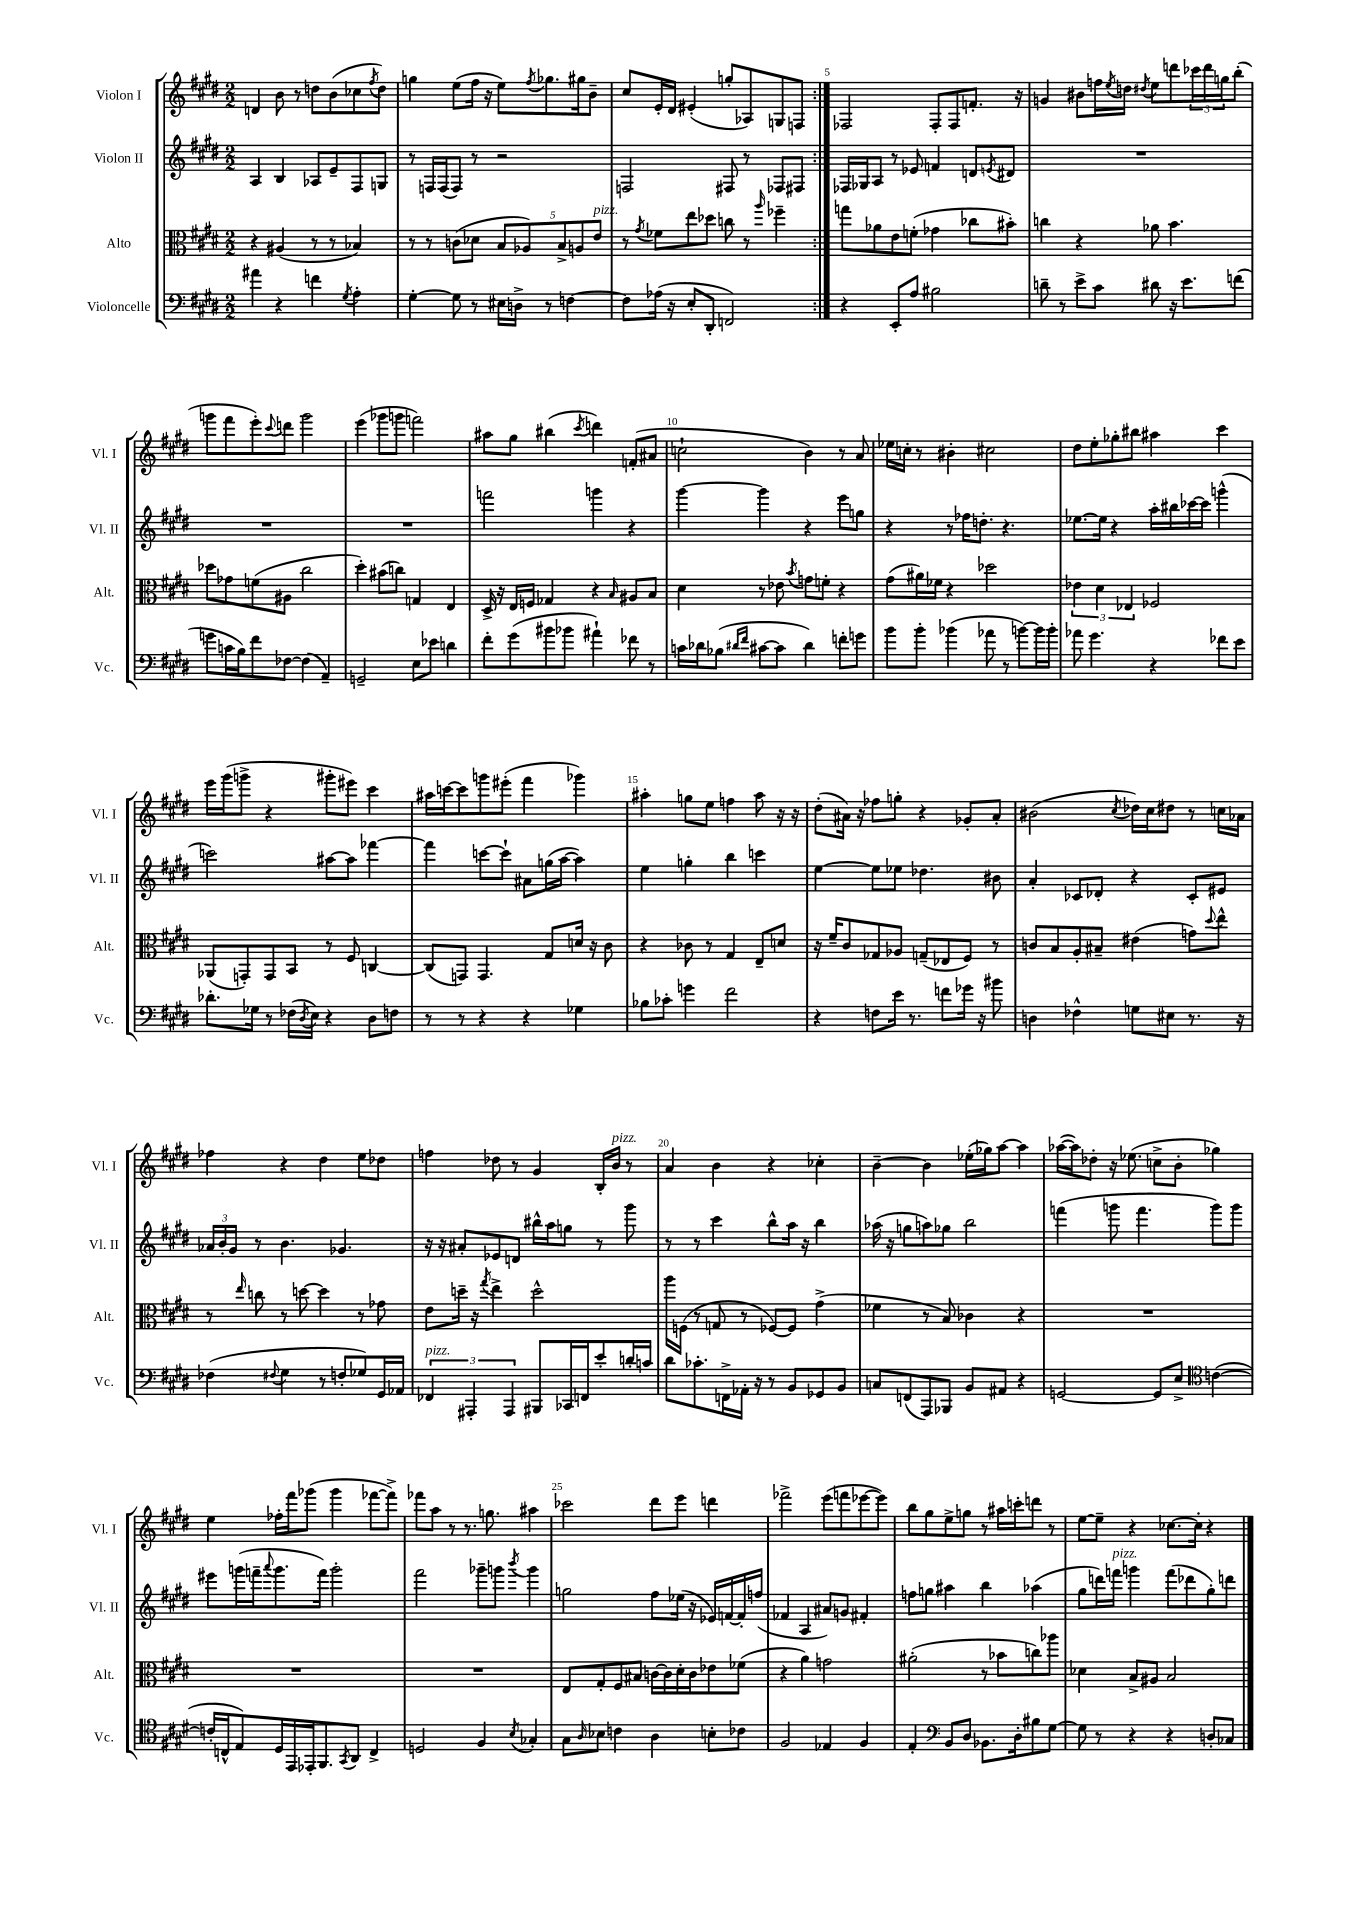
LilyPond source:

<<
\new StaffGroup <<
\new Staff = "s0" \with { instrumentName = "Violon I" shortInstrumentName = "Vl. I" } {
    \clef treble \key e \major \numericTimeSignature \time 2/2
    \repeat volta 2 { d'4 b'8 r8 d''8 b'8( ces''8 \acciaccatura { fis''8 } d''8) |
    g''4 e''8( fis''16 r16 e''8) \acciaccatura { fis''8 } ges''8. gis''16 b'8-- |
    cis''8 e'16-. dis'16 eis'4-.( g''8-. aes8) g8 f8 | }
    fes2 fes8-. fes8 f'8.-. r16 |
    g'4 bis'8 f''16 \acciaccatura { e''8 } d''16 \acciaccatura { dis''8 } e''8 d'''8 \tuplet 3/2 { ces'''16 d'''16 g''16 } b''8-.( |
    g'''8 fis'''8 e'''8-.) \appoggiatura { cis'''8 } d'''8 g'''2 |
    e'''4( ges'''8 g'''8 f'''2) |
    ais''8 gis''8 bis''4( \acciaccatura { cis'''8 } d'''4) f'8-.( ais'8 |
    c''2-! b'4) r8 a'8 |
    ees''16 c''16-. r8 bis'4-. cis''2 |
    dis''8 e''8-. ges''8-. bis''8 ais''4 cis'''4 |
    e'''16 gis'''16( g'''8-> r4 gis'''8-. eis'''8) cis'''4 |
    ais''16 c'''16~ c'''8 g'''8 eis'''8-.( fis'''4 ges'''4) |
    ais''4-. g''8 e''8 f''4 ais''8 r16 r16 |
    dis''8-.( ais'16) r16 fes''8 g''8-. r4 ges'8-. ais'8-. |
    bis'2( \acciaccatura { cis''8 } des''16) cis''16 dis''8 r8 c''16 aes'16 |
    fes''4 r4 dis''4 e''8 des''8 |
    f''4 des''8 r8 gis'4 b16-. b'16^\markup { \italic "pizz." } r8 |
    a'4 b'4 r4 ces''4-. |
    b'4~-- b'4 ees''16-.( ges''16) a''8~ a''4 |
    aes''16~( aes''16) des''8-. r16 ees''8.( c''8-> b'8-. ges''4) |
    e''4 fes''16-. fis'''16 ges'''8( ges'''4 fes'''8~ fes'''8->) |
    fes'''8 a''8 r8 r8. g''8. ais''4 |
    ces'''2 dis'''8 e'''8 d'''4 |
    fes'''2-> e'''8( f'''8 ees'''8~ ees'''8) |
    b''8 gis''8 e''8-> g''8 r8 ais''16 c'''16-. d'''8 r8 |
    e''8~ e''8-- r4 ces''8.~ ces''16-. r4 \bar "|." |
}
\new Staff = "s1" \with { instrumentName = "Violon II" shortInstrumentName = "Vl. II" } {
    \clef treble \key e \major \numericTimeSignature \time 2/2
    \repeat volta 2 { a4 b4 aes8 e'8-- fis8 g8 |
    r8 f16 f16( f8) r8 r2 |
    f2 fis8 r8 fes8 fis8 | }
    fes16 ges16 a8 r8 ees'8 f'4 d'8 \acciaccatura { e'8 } dis'8 |
    R1 |
    R1 |
    R1 |
    f'''2 g'''4 r4 |
    gis'''4~ gis'''4 r4 e'''8 g''8 |
    r4 r8 fes''16 d''8.-. r4. |
    ees''8.~ ees''16 r4 a''16-. bis''16 ces'''16~ ces'''16 g'''4-^( |
    c'''2) ais''8~ ais''8 fes'''4~ |
    fes'''4 c'''8~ c'''8-! ais'8 g''16( a''16~ a''4) |
    e''4 g''4-. b''4 c'''4 |
    e''4~ e''8 ees''8 des''4. bis'8 |
    a'4-. ces'8 des'8-. r4 ces'8-. eis'8 |
    \tuplet 3/2 { aes'16 b'16-. gis'16 } r8 b'4. ges'4. |
    r16 r16 ais'8-. ees'8 d'8 bis''16-^ a''16 g''8 r8 gis'''8 |
    r8 r8 cis'''4 b''8-^ a''16 r16 b''4 |
    aes''16( r16 g''8 a''8) ges''8 b''2 |
    f'''4( g'''8 f'''4. g'''8) g'''8 |
    eis'''8 g'''16( f'''16-- \appoggiatura { a'''8 } g'''8. f'''16) g'''2-. |
    fis'''2 ges'''8-- g'''8 \acciaccatura { b'''8 } g'''4 |
    g''2 fis''8 ees''16( r16 ees'16) f'16~ f'16-. f''16( |
    fes'4 a4 ais'8) g'8 fis'4-. |
    f''8 g''8 ais''4 b''4 aes''4( |
    gis''8 d'''16) f'''16^\markup { \italic "pizz." } g'''4 f'''8( des'''8 gis''8-.) d'''8 \bar "|." |
}
\new Staff = "s2" \with { instrumentName = "Alto" shortInstrumentName = "Alt." } {
    \clef alto \key e \major \numericTimeSignature \time 2/2
    \repeat volta 2 { r4 ais4( r8 r8 bes4) |
    r8 r8 c'8( des'8 \tuplet 5/4 { b8 aes8) b8-> a8 e'8^\markup { \italic "pizz." } } |
    r8 \acciaccatura { gis'8 } fes'8 e''8 des''8 c''8 r8 \grace { a''16 } fes''4-- | }
    g''8 aes'8 e'8 f'8-.( ges'4 ces''8 bis'8-.) |
    c''4 r4 aes'8 b'4. |
    des''8 ges'8 f'8( ais8 cis''2 |
    dis''4-.) bis'8( c''8) g4 e4 |
    dis16-> r16 e16 f16 ges4 r4 \grace { b16 } ais8 b8 |
    dis'4 r8 ees'8 \acciaccatura { b'8 } g'8 f'8-. r4 |
    gis'8( ais'16) fes'16 r4 des''2 |
    \tuplet 3/2 { ees'4 dis'4 ees4 } fes2 |
    aes,8( g,8-.) g,8 b,8 r8 fis8 c4~ |
    c8( g,8) g,4. gis8 d'16 r16 cis'8 |
    r4 ces'8 r8 gis4 e8-- d'8 |
    r16 fis'16-- cis'8 ges8 aes8 g8--( ees8 fis8) r8 |
    c'8 b8 a8-. bis8-- eis'4( g'8) \appoggiatura { dis''8 } e''8-^ |
    r8 \grace { e''16 } c''8 r8 d''8~ d''4 r8 ges'8 |
    e'8 d''16-- r16 \acciaccatura { gis''8 } e''4-> d''2-^ |
    a''16 f16( r8 g8 r8 fes8~) fes8 gis'4->( |
    fes'4 r8 b8) ces'4 r4 |
    R1 |
    R1 |
    R1 |
    e8 gis8-. fis8 bis8 c'16~ c'16 dis'16-. c'16 ees'8 fes'8( |
    r4 a'4) g'2 |
    ais'2-.( r8 bes'8 c''8) aes''8 |
    des'4 b8-> ais8 b2 \bar "|." |
}
\new Staff = "s3" \with { instrumentName = "Violoncelle" shortInstrumentName = "Vc." } {
    \clef bass \key e \major \numericTimeSignature \time 2/2
    \repeat volta 2 { ais'4 r4 f'4 \acciaccatura { gis8 } a4-. |
    gis4~-. gis8 r8 eis16 d16-> r8 f4~ |
    f8 aes16( r16 e8-. dis,8-. f,2) | }
    r4 e,8-. a8 bis2 |
    d'8-- r8 e'8-> cis'8 dis'8 r16 e'8. f'8( |
    g'8 c'16 b16) fis'8 fes8~ fes4( a,4--) |
    g,2-- e8 ees'8 d'4 |
    fis'8-. gis'8( bis'8 bes'8 ais'4-!) fes'8 r8 |
    c'16 des'16 bes8( \grace { dis'16 fis'16 } cis'8~ cis'8 dis'4) f'8-. g'8 |
    b'8 b'8-. bes'4( aes'8 r8 b'8~) b'16 b'16-. |
    aes'8 gis'4. r4 fes'8 e'8 |
    des'8.-. ges16 r8 fes16( \acciaccatura { dis8 } e16) r4 dis8 f8 |
    r8 r8 r4 r4 ges4 |
    bes8 ces'8-. g'4 fis'2 |
    r4 f8 e'16 r8. f'8 ges'16 r16 bis'8 |
    d4 fes4-^ g8 eis8 r8. r16 |
    fes4( \appoggiatura { fis8 } gis4 r8 f8-. ges8) gis,16 aes,16 |
    \tuplet 3/2 { fes,4^\markup { \italic "pizz." } ais,,4-. ais,,4 } bis,,8 ces,16 f,16 e'8-. d'16-. c'16 |
    dis'8 ces'8.-. f,16-> aes,16-. r16 r8 b,8 ges,8 b,8 |
    c8 f,8( a,,8) bes,,8 b,8 ais,8 r4 |
    g,2~ g,8 e8-> \clef tenor c'4~( |
    c'16-. c16-^ e8) dis16 e,16 ees,16-. fis,8. \acciaccatura { gis,8 } a,8 c4-> |
    d2 fis4 \acciaccatura { b8 } ges4-. |
    gis8 \grace { a16 } bes8 c'4 a4 b8-. ces'8 |
    fis2 ees4 fis4 |
    e4-. \clef bass b,8 dis8 bes,8. dis16-. bis8 gis8~ |
    gis8 r8 r4 r4 d8-. ces8 \bar "|." |
}
>>
>>
\layout { \context { \Score currentBarNumber = #2 \override BarNumber.break-visibility = ##(#f #t #t) barNumberVisibility = #(every-nth-bar-number-visible 5) } }
